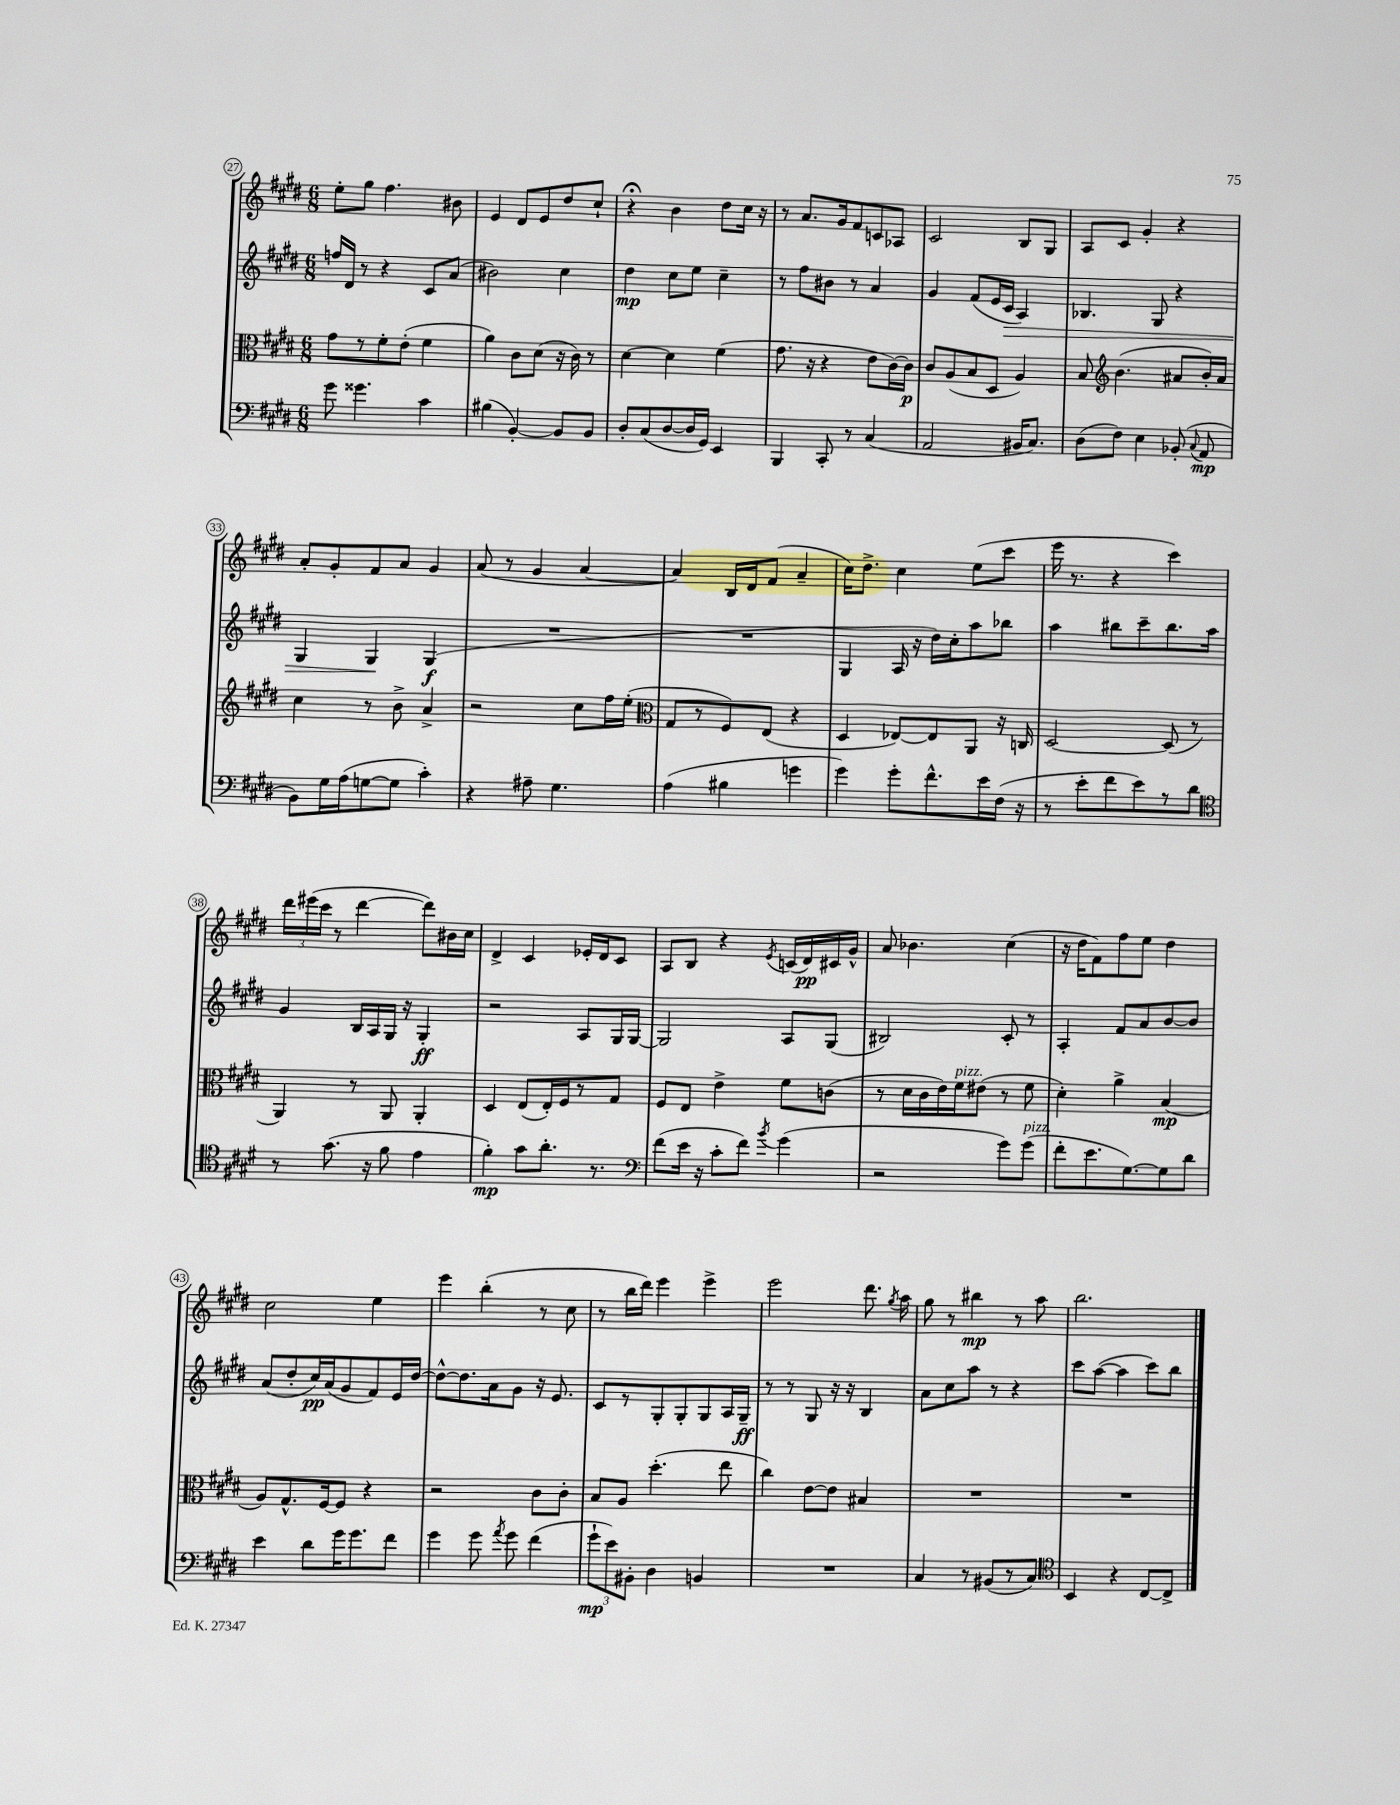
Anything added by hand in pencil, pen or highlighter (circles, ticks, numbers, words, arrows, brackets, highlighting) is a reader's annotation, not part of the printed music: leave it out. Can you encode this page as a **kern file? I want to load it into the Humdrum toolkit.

**kern	**dynam	**kern	**dynam	**kern	**dynam	**kern	**dynam
*part4	*part4	*part3	*part3	*part2	*part2	*part1	*part1
*staff4	*staff4	*staff3	*staff3	*staff2	*staff2	*staff1	*staff1
*clefF4	*	*clefC3	*	*clefG2	*	*clefG2	*
*k[f#c#g#d#]	*	*k[f#c#g#d#]	*	*k[f#c#g#d#]	*	*k[f#c#g#d#]	*
*M6/8	*	*M6/8	*	*M6/8	*	*M6/8	*
=27	=27	=27	=27	=27	=27	=27	=27
8g#\	.	8g#\L	.	16ffn/LL	.	8ee'\L	.
.	.	.	.	16d#/JJ	.	.	.
4.g##X\	.	8r	.	8r	.	8gg#\J	.
.	.	8f#'\	.	4r	.	4.ff#\	.
.	.	(8e'\J	.	.	.	.	.
4c#\	.	4f#\	.	8c#/L	.	.	.
.	.	.	.	(8a/J	.	8b#X\	.
=28	=28	=28	=28	=28	=28	=28	=28
(4B#X\	.	4a\)	.	2b#X\)	.	4e/	.
[4BB'/)	.	8c#\L	.	.	.	8d#/L	.
.	.	(8d#\J	.	.	.	8e/	.
8BB/L]	.	16r	.	4cc#\	.	8dd#/	.
.	.	16c#\)	.	.	.	.	.
8BB/J	.	8r	.	.	.	8cc#`/J	.
=29	=29	=29	=29	=29	=29	=29	=29
8D#'/L	.	[4d#\	.	4dd#\	mp	4r;<	.
(8C#/	.	.	.	.	.	.	.
[8D#/	.	4d#\]	.	8cc#\L	.	4b\	.
16D#/L]	.	.	.	8ee\J	.	.	.
16GG#/JJ)	.	.	.	.	.	.	.
4EE/	.	(4f#\	.	4cc#~\	.	8dd#\L	.
.	.	.	.	.	.	16cc#\Jk	.
.	.	.	.	.	.	16r	.
=30	=30	=30	=30	=30	=30	=30	=30
4BBB/	.	8.g#\	.	8r	.	8r	.
.	.	.	.	8ff#\L	.	8.a/L	.
.	.	16r	.	.	.	.	.
8CC#'/	.	4r	.	8b#X\J	.	.	.
.	.	.	.	.	.	16g#/k	.
8r	.	.	.	8r	.	8f#/	.
(4C#/	.	8e\L	.	4a/	.	8cn/	.
.	.	[16c#\L)	.	.	.	8A-X/J	.
.	.	16c#\JJ]	p	.	.	.	.
=31	=31	=31	=31	=31	=31	=31	=31
2AA/	.	8c#/L	.	4g#/	.	2c#/	.
.	.	(8A/	.	.	.	.	.
.	.	8B/	.	(8f#/L	.	.	.
.	.	8D#/J	.	16e/L	.	.	.
!	!	!	!	!	!LO:HP:b	!	!
.	.	.	.	16c#/JJ	>	.	.
16BB#X/KL	.	4A/)	.	4A/)	.	8B/L	.
8.C#/J)	.	.	.	.	.	.	.
.	.	.	.	.	.	8G#/J	.
=32	=32	=32	=32	=32	=32	=32	=32
(8D#\L	.	8B/	.	4.B-X/	.	8A/L	.
*	*	*clefG2	*	*	*	*	*
8F#\J)	.	(4.b\	.	.	.	8c#/J	.
4E\	.	.	.	.	.	4g#'/	.
.	.	.	.	8G#/	.	.	.
(8BB-X'/	.	8a#X/L	.	4r	.	4r	.
8qqC#/	.	.	.	.	.	.	.
8AA/	mp	16b'/L)	.	.	.	.	.
.	.	16a#/JJ	.	.	.	.	.
!!LO:LB:g=z
=33	=33	=33	=33	=33	=33	=33	=33
8BB\L)	.	4cc#\	.	4G#/	.	8a'/L	.
16G#\L	.	.	.	.	.	8g#'/	.
(16A\J	.	.	.	.	.	.	.
[8Gn\	.	8r	.	4G#/	.	8f#/	.
8G\J]	.	8b^\	.	.	.	8a/J	.
4c#'\)	.	4a^/	.	(4G#/	] f	4g#/	.
=34	=34	=34	=34	=34	=34	=34	=34
4r	.	2r	.	2.r	.	(8a/	.
.	.	.	.	.	.	8r	.
8A#X~\	.	.	.	.	.	4g#/	.
4.G#\	.	.	.	.	.	.	.
.	.	8cc#\L	.	.	.	[4a/	.
.	.	16ff#\L	.	.	.	.	.
.	.	(16ee'\JJ	.	.	.	.	.
=35	=35	=35	=35	=35	=35	=35	=35
*	*	*clefC3	*	*	*	*	*
(4A\	.	8G#/L	.	2.r	.	4a/])	.
.	.	8r	.	.	.	.	.
4B#X\	.	8F#/)	.	.	.	16B/LL	.
.	.	.	.	.	.	16d#/J	.
.	.	(8E/J	.	.	.	(8f#/J	.
4gn\	.	4r	.	.	.	4a~/	.
=36	=36	=36	=36	=36	=36	=36	=36
4g#\)	.	4D#/	.	4G#/	.	16cc#\KL)	.
.	.	.	.	.	.	8.dd#^\J	.
8g#'\L	.	[8E-X/L)	.	16A/	.	4cc#\	.
.	.	.	.	16r	.	.	.
8.f#^^\	.	8E-/]	.	16dd#\LL)	.	.	.
.	.	.	.	16cc#'\J	.	.	.
.	.	8AA/J	.	8aa\	.	(8ee\L	.
16e\L	.	.	.	.	.	.	.
(16F#\JJ	.	16r	.	8bb-X\J	.	8ccc#\J	.
16r	.	16Cn/	.	.	.	.	.
=37	=37	=37	=37	=37	=37	=37	=37
8r	.	[2D#/	.	4aa\	.	16eee\	.
.	.	.	.	.	.	8.r	.
8e'\L	.	.	.	.	.	.	.
8f#\	.	.	.	8bb#X\L	.	4r	.
8e\)	.	.	.	8ccc#~\	.	.	.
8r	.	(8D#/]	.	8.bb#\	.	4ccc#\)	.
8d#\J	.	8r	.	.	.	.	.
.	.	.	.	16aa\Jk	.	.	.
!!LO:LB:g=z
=38	=38	=38	=38	=38	=38	=38	=38
*clefC4	*	*	*	*	*	*	*
8r	.	4AA/)	.	4g#/	.	24ddd#\LL	.
.	.	.	.	.	.	(24eee#X\	.
.	.	.	.	.	.	24ccc#\JJ	.
(8.g#\	.	.	.	.	.	8r	.
.	.	8r	.	16B/LL	.	[4ddd#\	.
16r	.	.	.	16A/	.	.	.
8f#\	.	8AA/	.	16G#/JJ	.	.	.
.	.	.	.	16r	.	.	.
4e\	.	4AA'/	.	4G#'/	ff	8ddd#\L])	.
.	.	.	.	.	.	16b#X\L	.
.	.	.	.	.	.	16cc#\JJ	.
=39	=39	=39	=39	=39	=39	=39	=39
4f#'\)	mp	4D#/	.	2r	.	4d#^/	.
8g#\L	.	(8E/L	.	.	.	4c#/	.
8.a'\J	.	16E'/L)	.	.	.	.	.
.	.	16F#/J	.	.	.	.	.
.	.	8r	.	8A/L	.	16e-X'/LL	.
8.r	.	.	.	.	.	16d#/J	.
.	.	8G#/J	.	16G#/L	.	8c#/J	.
.	.	.	.	[16G#/JJ	.	.	.
=40	=40	=40	=40	=40	=40	=40	=40
*clefF4	*	*	*	*	*	*	*
(8f#\L	.	8F#/L	.	2G#/]	.	8A/L	.
16e\Jk	.	8E/J	.	.	.	8B/J	.
16r	.	.	.	.	.	.	.
8c#'\L	.	4e^\	.	.	.	4r	.
8f#\J)	.	.	.	.	.	.	.
8qb/	.	.	.	.	.	8qe/	.
(4g#\	.	8f#\L	.	8A/L	.	(16cn/LL	.
.	.	.	.	.	.	16d#/)	pp
.	.	(8cn\J	.	(8G#/J	.	16c#X/	.
.	.	.	.	.	.	16g#^^/JJ	.
=41	=41	=41	=41	=41	=41	=41	=41
2r	.	8r	.	2B#X/)	.	8a/	.
.	.	16d#\LL	.	.	.	4.b-X\	.
.	.	16c#\	.	.	.	.	.
.	.	16e\)	.	.	.	.	.
!	!	!LO:TX:a:i:t=pizz.	!	!	!	!	!
.	.	16f#\J	.	.	.	.	.
.	.	(8e#X\J	.	.	.	.	.
8g#\L)	.	8r	.	8c#'/	.	(4cc#\	.
!LO:TX:a:i:t=pizz.	!	!	!	!	!	!	!
(8g#\J	.	8f#\	.	8r	.	.	.
=42	=42	=42	=42	=42	=42	=42	=42
8f#'\L	.	4d#'\)	.	4A'/	.	16r	.
.	.	.	.	.	.	16dd#\KL	.
8.e\	.	.	.	.	.	8f#\)	.
.	.	4a^\	.	8f#/L	.	8ff#\	.
[8.G#\)	.	.	.	.	.	.	.
.	.	.	.	8a/	.	8ee\J	.
8G#\]	.	(4B/	mp	[8b/	.	4dd#\	.
8d#\J	.	.	.	8b/J]	.	.	.
!!LO:LB:g=z
=43	=43	=43	=43	=43	=43	=43	=43
4e\	.	8A/L)	.	(8a/L	.	2cc#\	.
.	.	8.G#^^/	.	8dd#'/	.	.	.
8d#\L	.	.	.	16cc#/L)	pp	.	.
.	.	[16F#/k	.	(16a/J	.	.	.
16g#\K	.	8F#/J]	.	8g#/	.	.	.
8.g#\	.	.	.	.	.	.	.
.	.	4r	.	8f#/)	.	4ee\	.
8f#\J	.	.	.	16e/L	.	.	.
.	.	.	.	[16dd#/JJ	.	.	.
=44	=44	=44	=44	=44	=44	=44	=44
4g#\	.	2r	.	8dd#^^\L_	.	4eee\	.
.	.	.	.	8.dd#\]	.	.	.
8g#\	.	.	.	.	.	(4bb'\	.
.	.	.	.	16a\k	.	.	.
8qa/	.	.	.	.	.	.	.
8g#\	.	.	.	8g#\J	.	.	.
(4f#\	.	8c#\L	.	16r	.	8r	.
.	.	.	.	8.e/	.	.	.
.	.	8c#'\J	.	.	.	8cc#\	.
=45	=45	=45	=45	=45	=45	=45	=45
12g#`\L	mp	8B/L	.	8c#/L	.	8r	.
12e\)	.	.	.	.	.	.	.
.	.	8A/J	.	8r	.	16bb\LL	.
12BB#X'\J	.	.	.	.	.	.	.
.	.	.	.	.	.	16ddd#\JJ)	.
4D#\	.	(4.dd#'\	.	8G#'/	.	4eee\	.
.	.	.	.	8G#'/	.	.	.
4BBn/	.	.	.	8G#/	.	4eee^\	.
.	.	8ee\	.	16A/L	.	.	.
.	.	.	.	16G#~/JJ	ff	.	.
=46	=46	=46	=46	=46	=46	=46	=46
2.r	.	4cc#\)	.	8r	.	2eee\	.
.	.	.	.	8r	.	.	.
.	.	[8e\L	.	8G#/	.	.	.
.	.	8e\J]	.	16r	.	.	.
.	.	.	.	16r	.	.	.
.	.	4B#X/	.	4B/	.	8.ddd#\	.
.	.	.	.	.	.	8qgg#/	.
.	.	.	.	.	.	16aa\	.
=47	=47	=47	=47	=47	=47	=47	=47
4C#/	.	2.r	.	8a\L	.	8gg#\	.
.	.	.	.	8cc#\	.	8r	.
8r	.	.	.	8aa\J	.	4bb#X\	mp
(8BB#X/L	.	.	.	8r	.	.	.
8r	.	.	.	4r	.	8r	.
8C#/J)	.	.	.	.	.	8aa\	.
=48	=48	=48	=48	=48	=48	=48	=48
*clefC4	*	*	*	*	*	*	*
4BB/	.	2.r	.	8ccc#\L	.	2.bb\	.
.	.	.	.	([8aa\J	.	.	.
4r	.	.	.	4aa\]	.	.	.
[8C#/L	.	.	.	8ccc#\L)	.	.	.
8C#^/J]	.	.	.	8bb\J	.	.	.
==	==	==	==	==	==	==	==
*-	*-	*-	*-	*-	*-	*-	*-
